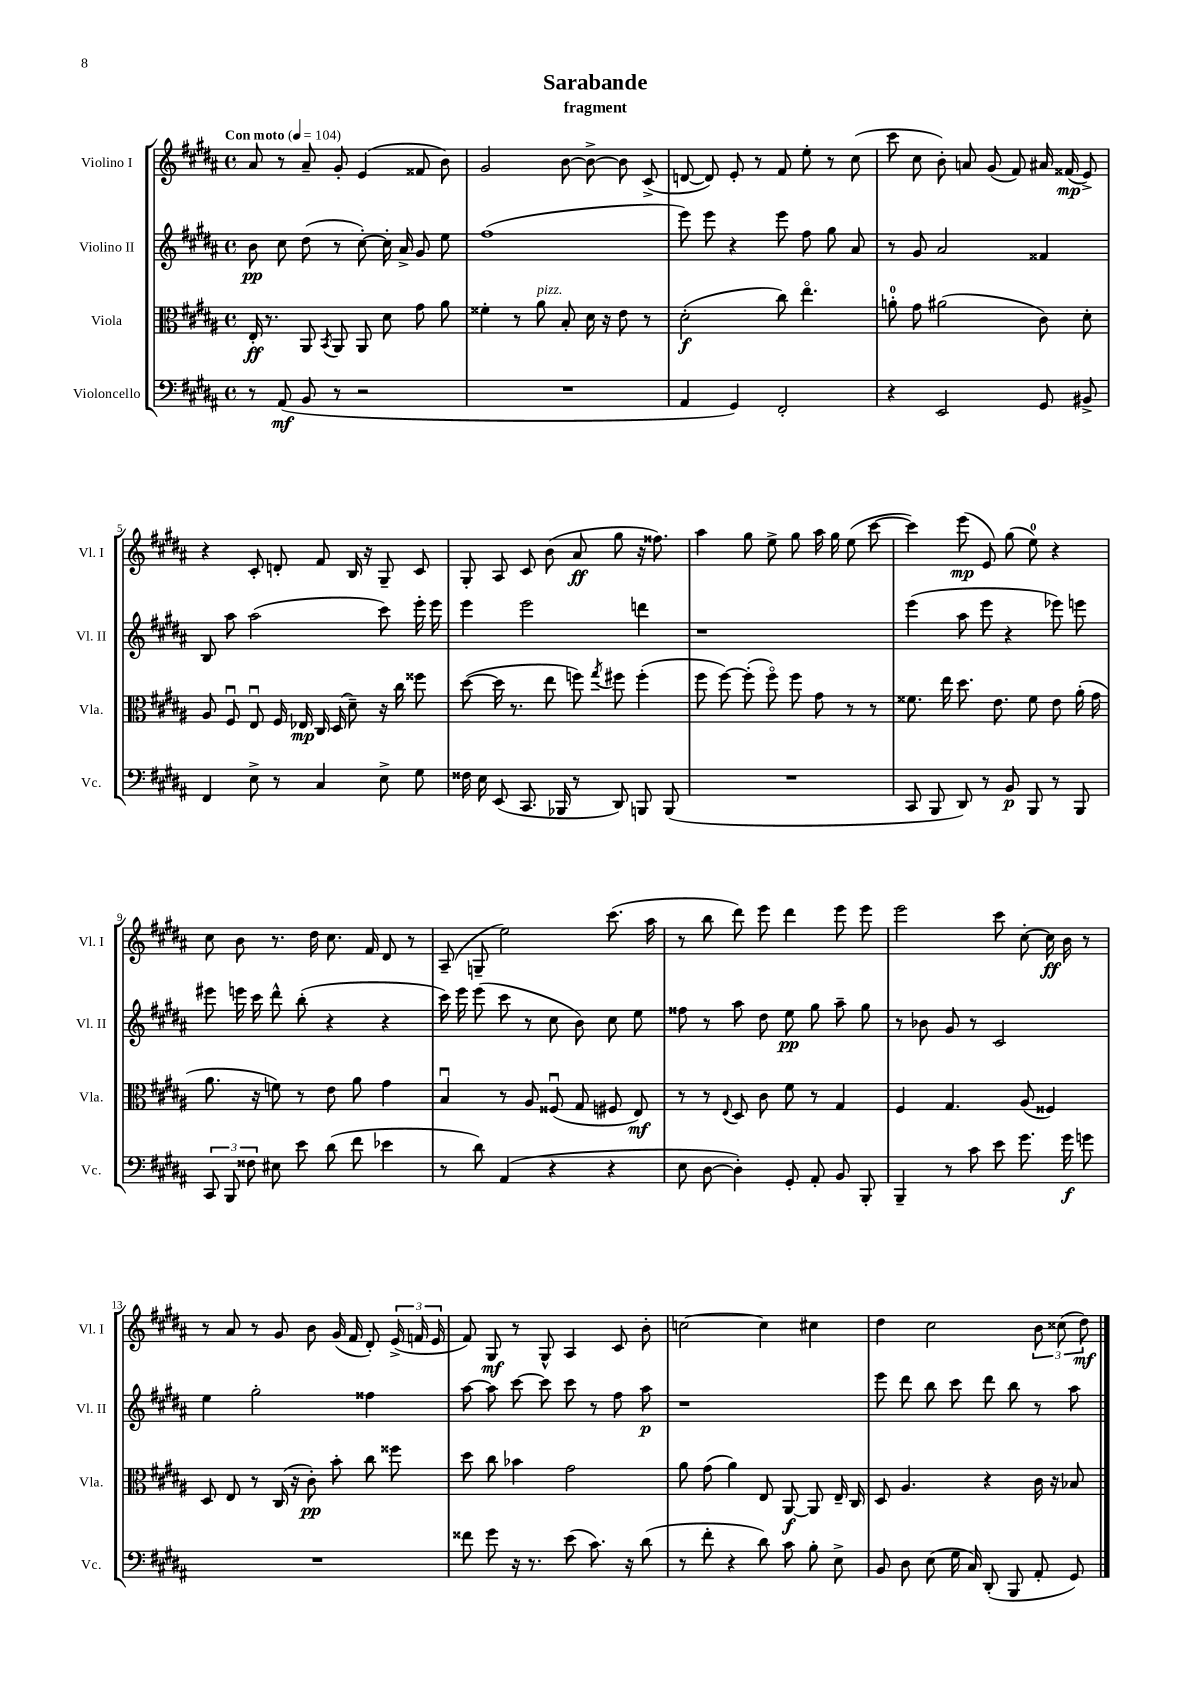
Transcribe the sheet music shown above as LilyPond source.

\header { title = "Sarabande" subtitle = "fragment" }
<<
\new StaffGroup <<
\new Staff = "s0" \with { instrumentName = "Violino I" shortInstrumentName = "Vl. I" } {
    \clef treble \key b \major \defaultTimeSignature \time 4/4 \tempo "Con moto" 4 = 104
    \autoBeamOff ais'8 r8 ais'8-- gis'8-. e'4( fisis'8 b'8) |
    gis'2 b'8~ b'8~-> b'8 cis'8->( |
    d'8~ d'8) e'8-. r8 fis'8 e''8-. r8 cis''8( |
    cis'''8 cis''8 b'8-.) a'8 gis'8( fis'8) ais'16 fisis'16\mp( e'8->) |
    r4 cis'8-. d'8-. fis'8 b16 r16 gis8-- cis'8 |
    gis8-. ais8 cis'8 b'8( ais'8\ff gis''8 r16 fisis''8.) |
    ais''4 gis''8 e''8-> gis''8 ais''16 gis''16 e''8( cis'''8~ |
    cis'''4) e'''8\mp( e'8) gis''8( e''8-0) r4 |
    cis''8 b'8 r8. dis''16 cis''8. fis'16 dis'8 r8 |
    ais8--( g8-- e''2) cis'''8.( ais''16 |
    r8 b''8 dis'''8) e'''8 dis'''4 e'''8 e'''8 |
    e'''2 cis'''8 cis''8~-. cis''16\ff b'16 r8 |
    r8 ais'8 r8 gis'8 b'8 gis'16( fis'16 dis'8-.) \tuplet 3/2 { e'16->( f'16 e'16 } |
    fis'8) gis8\mf r8 gis8-^ ais4 cis'8 b'8-. |
    c''2~ c''4 cis''4 |
    dis''4 cis''2 \tuplet 3/2 { b'8 cisis''8( dis''8\mf) } \bar "|." |
}
\new Staff = "s1" \with { instrumentName = "Violino II" shortInstrumentName = "Vl. II" } {
    \clef treble \key b \major \defaultTimeSignature \time 4/4
    \autoBeamOff b'8\pp cis''8 dis''8( r8 cis''8~-.) cis''16-. ais'16-> gis'8 e''8 |
    fis''1( |
    e'''8) e'''8 r4 e'''8 fis''8 gis''8 ais'8 |
    r8 gis'8 ais'2 fisis'4 |
    b8 ais''8 ais''2( cis'''8) e'''16-. e'''16 |
    e'''4 e'''2 d'''4 |
    r1 |
    e'''4( ais''8 e'''8 r4 ees'''8) e'''8 |
    eis'''8 e'''16 cis'''16 dis'''8-^ b''8-.( r4 r4 |
    cis'''16) e'''16 e'''8( cis'''8 r8 cis''8 b'8) cis''8 e''8 |
    fisis''8 r8 ais''8 dis''8 e''8\pp gis''8 ais''8-- gis''8 |
    r8 bes'8 gis'8 r8 cis'2 |
    e''4 gis''2-. fisis''4 |
    ais''8~ ais''8 cis'''8~ cis'''8 cis'''8 r8 fis''8 ais''8\p |
    r1 |
    e'''8 dis'''8 b''8 cis'''8 dis'''8 b''8 r8 ais''8 \bar "|." |
}
\new Staff = "s2" \with { instrumentName = "Viola" shortInstrumentName = "Vla." } {
    \clef alto \key b \major \defaultTimeSignature \time 4/4
    \autoBeamOff e16-.\ff r8. ais,8 \acciaccatura { b,8 } ais,8 ais,8 dis'8 gis'8 ais'8 |
    fisis'4-. r8 ais'8^\markup { \italic "pizz." } b8-. dis'16 r16 e'8 r8 |
    dis'2-.\f( cis''8) e''4.\flageolet |
    a'8-0-. gis'8 ais'2( cis'8) dis'8-. |
    ais8 fis8\downbow e8\downbow fis16 ees16\mp cis16 dis16( dis'8--) r16 cis''16 fisis''8 |
    dis''8~( dis''16 r8. e''8 f''8) \acciaccatura { gis''8 } fis''8 fis''4-.( |
    fis''8 fis''8~) fis''8-.( fis''8\flageolet) fis''8 gis'8 r8 r8 |
    fisis'8. e''16 dis''8. e'8. fisis'8 e'8 ais'16-.( gis'16 |
    ais'8. r16 f'8) r8 e'8 ais'8 gis'4 |
    b4\downbow r8 ais8 fisis8\downbow( gis8 fis8 e8\mf) |
    r8 r8 \appoggiatura { e8 } dis8 cis'8 fis'8 r8 gis4 |
    fis4 gis4. ais8( fisis4) |
    dis8 e8 r8 cis16( r16 cis'8-.\pp) b'8-. cis''8 fisis''8 |
    dis''8 cis''8 bes'4 gis'2 |
    ais'8 gis'8( ais'4) e8 ais,8~\f ais,8 e16-- cis16 |
    dis8 ais4. r4 cis'16 r16 bes8 \bar "|." |
}
\new Staff = "s3" \with { instrumentName = "Violoncello" shortInstrumentName = "Vc." } {
    \clef bass \key b \major \defaultTimeSignature \time 4/4
    \autoBeamOff r8 ais,8\mf( b,8 r8 r2 |
    R1 |
    ais,4 gis,4) fis,2-. |
    r4 e,2 gis,8 bis,8-> |
    fis,4 e8-> r8 cis4 e8-> gis8 |
    fisis16 e16 e,8( cis,8. bes,,16 r8 dis,8) b,,8 b,,8( |
    R1 |
    cis,8 b,,8 dis,8) r8 b,8\p b,,8 r8 b,,8 |
    \tuplet 3/2 { cis,8 b,,8 fisis8 } eis8 e'8 dis'8( fis'8 ees'4 |
    r8 dis'8) ais,4( r4 r4 |
    e8 dis8~ dis4-.) gis,8-. ais,8-. b,8 b,,8-. |
    b,,4-- r8 cis'8 e'8 gis'8. gis'16\f g'8 |
    R1 |
    fisis'8 gis'8 r16 r8. e'8( cis'8.) r16 dis'8( |
    r8 fis'8-. r4 dis'8) cis'8 b8-. e8-> |
    b,8 dis8 e8( gis16 cis16) dis,8-.( b,,8 ais,8-. gis,8) \bar "|." |
}
>>
>>
